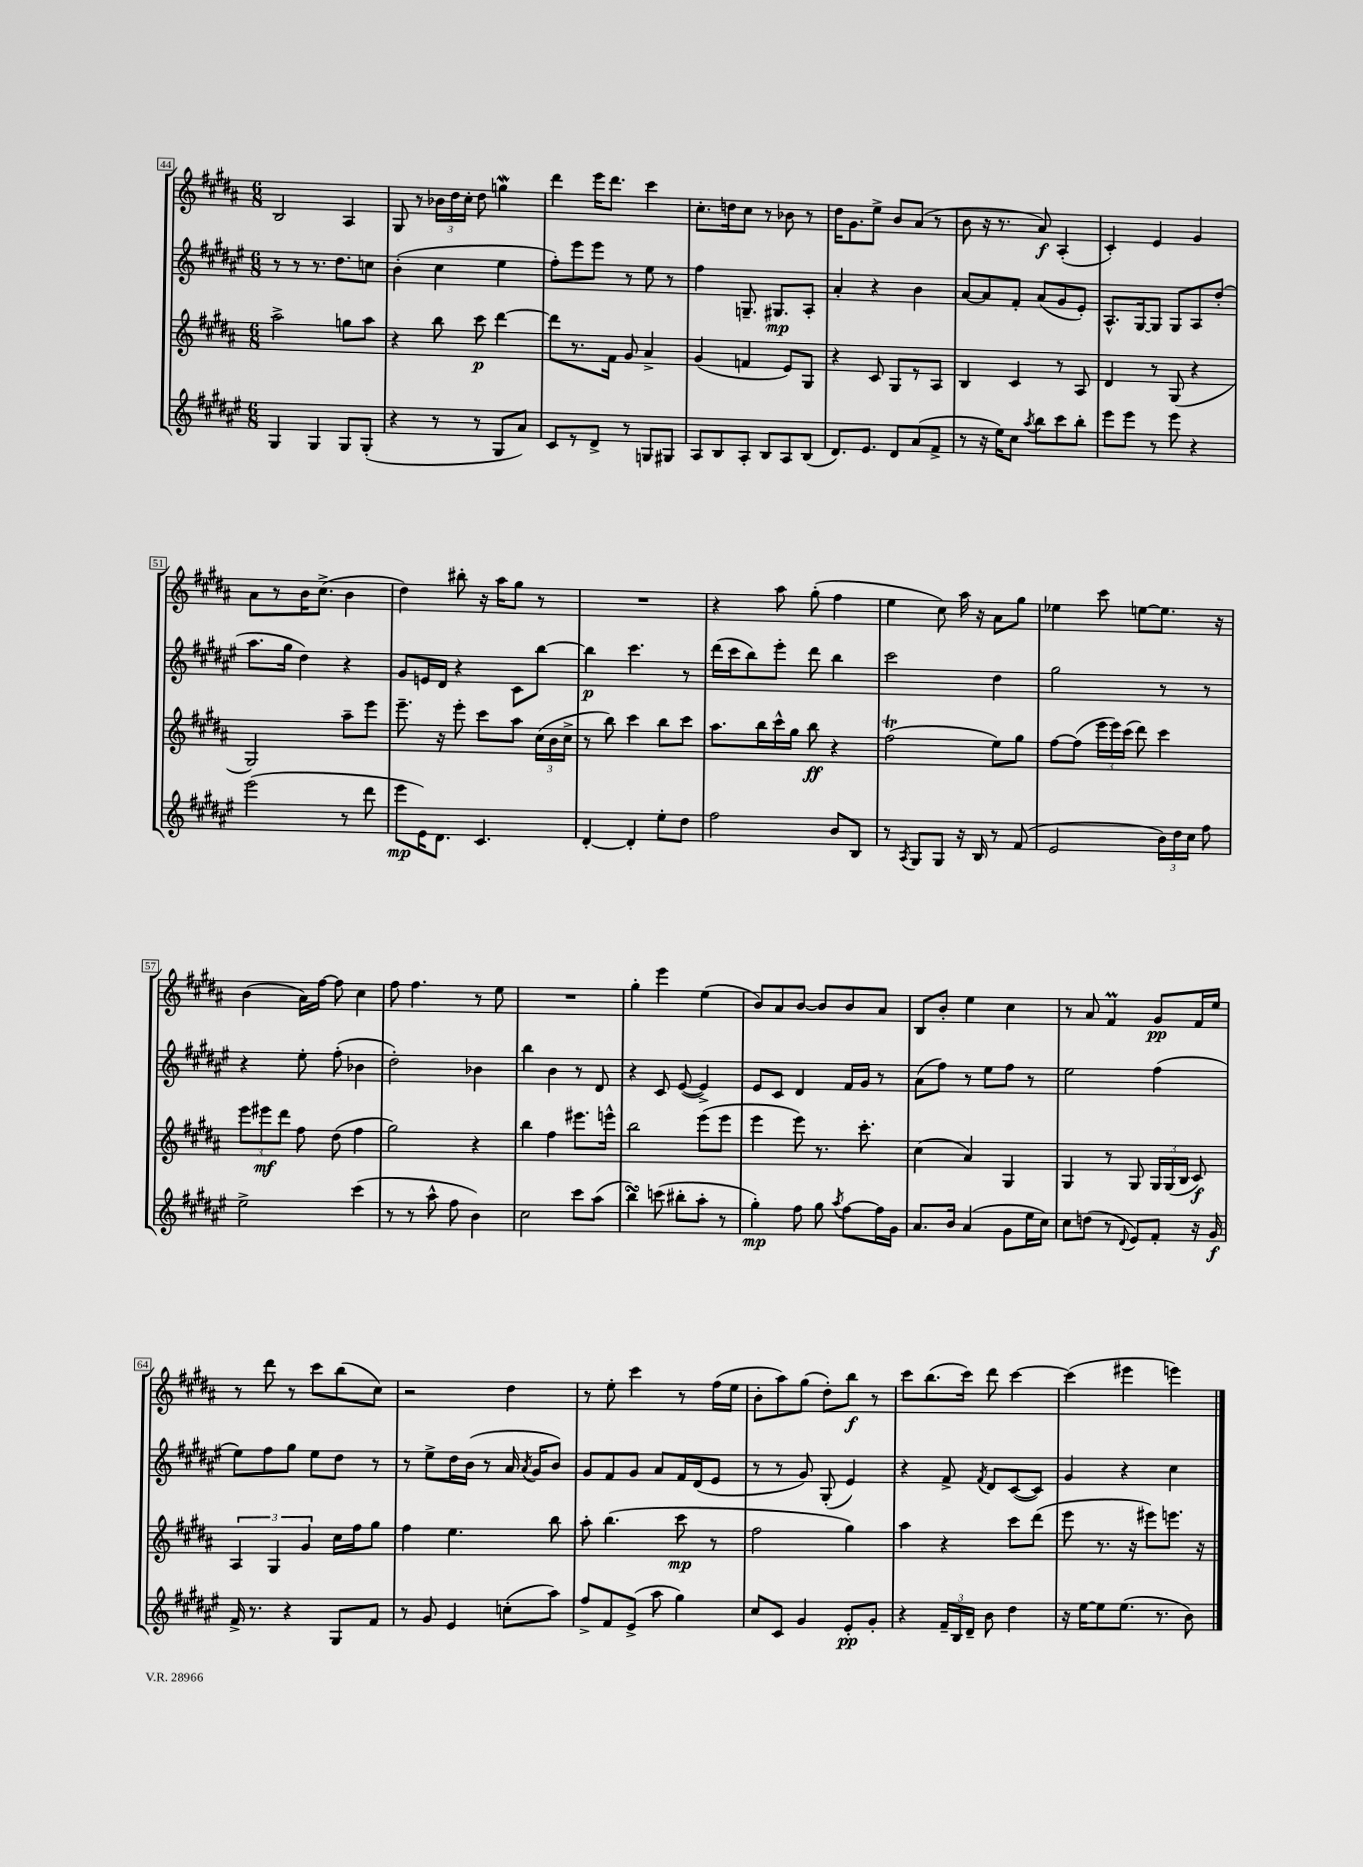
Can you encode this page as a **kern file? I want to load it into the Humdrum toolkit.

**kern	**kern	**kern	**kern
*staff4	*staff3	*staff2	*staff1
*clefG2	*clefG2	*clefG2	*clefG2
*k[f#c#g#d#a#e#]	*k[f#c#g#d#a#]	*k[f#c#g#d#a#e#]	*k[f#c#g#d#a#]
*M6/8	*M6/8	*M6/8	*M6/8
4G#/	2aa#^\	8r	2B/
.	.	8r	.
4G#/	.	8.r	.
.	.	8.dd#\L	.
8G#/L	8gg\L	.	4A#/
(8G#'/J	8aa#\J	8cc\J	.
=	=	=	=
4r	4r	(4b'\	8G#/
.	.	.	8r
8r	8bb\	4cc#\	24b-\LL
.	.	.	24dd#\
.	.	.	24cc#'\JJ
8r	8ccc#\	.	8dd#\
8G#/L	[4ddd#\	4ee#\	4gg\
8a#/J)	.	.	.
=	=	=	=
8c#/L	8ddd#\]L	8ff#'\L)	4ddd#\
8r	8.r	8eee#\	.
8d#^/J	.	8eee#\J	16eee\LK
.	16f#\Jk	.	8.ddd#\J
8r	8g#/	8r	.
8G/L	4a#^/	8ee#\	4ccc#\
8G#/J	.	8r	.
=	=	=	=
8A#/L	(4g#/	4ff#\	8.cc#'\L
8B/	.	.	.
.	.	.	16dd\k
8A#'/J	4f/	8.G~/	8cc#\J
8B/L	.	.	8r
.	.	8.G#/L	.
8A#/	8e/L)	.	8b-\
(8B/J	8G#/J	8A#'/J	8r
=	=	=	=
8.d#/L)	4r	4a#'/	16dd#\LK
.	.	.	8.g#\
8.e#/J	.	.	.
.	8c#/	4r	8ee^\J
8d#/L	8G#/L	.	8b/L
(8a#/	8r	4b\	(8a#/J
8f#^/J	8A#/J	.	8r
=	=	=	=
8r	4B/	[8a#/L	8b\
16r	.	8a#/]	16r
16ee#\LK)	.	.	8.r
8cc#\J	4c#/	8f#'/J	.
8qaa#/	.	.	.
8bb\L	.	(8a#/L	8a#/)
8ccc#\	8r	8g#/	(4A#'/
8bb'\J	8A#/	8e#'/J)	.
=	=	=	=
8eee#\L	4d#/	8.A#^^/L	4c#'/)
8eee#\J	.	.	.
.	.	[16G#/k	.
8r	8r	8G#/]J	4e/
8eee#\	(8G#/	8G#/L	.
4r	4r	8A#/	4g#/
.	.	(8dd#'/J	.
=	=	=	=
(2eee#\	2G#/)	8.aa#\L	8a#\L
.	.	.	8r
.	.	16gg#\Jk	.
.	.	4dd#\)	16b\K
.	.	.	(8.cc#^\J
8r	8aa#~\L	4r	4b\
8ddd#\	8eee\J	.	.
=	=	=	=
8eee#\L	8.eee~\	8g#/L	4dd#\)
16e#\K)	.	16e/L	.
8.d#\J	16r	16d#/JJ	.
.	8eee'\	4r	8bb#'\
4.c#/	8ccc#\L	.	16r
.	.	.	16aa#\LK
.	8aa#\J	8c#\L	8gg#\J
.	(24cc#\LL	[8bb\J	8r
.	24b\	.	.
.	24cc#^\JJ	.	.
=	=	=	=
[4d#'/	8r	4bb\]	2.r
.	8bb\)	.	.
4d#'/]	4ccc#\	4.ccc#\	.
8ee#'\L	8bb\L	.	.
8dd#\J	8ccc#\J	8r	.
=	=	=	=
2ff#\	8.aa#\L	(16ddd#\LL	4r
.	.	16ccc#\J	.
.	.	8bb\)	.
.	16bb\L	.	.
.	16ccc#^^\	8eee#'\J	8aa#\
.	16gg#\JJ	.	.
.	8bb\	8ddd#\	(8gg#'\
8b/L	4r	4bb\	4ff#\
8B/J	.	.	.
=	=	=	=
8r	(2ff#\	2ccc#\	4ee\
8qA#/	.	.	.
8G#/L	.	.	.
8G#/J	.	.	8cc#\)
16r	.	.	16aa#\
16B/	.	.	16r
8r	8ee\L)	4dd#\	8a#\L
(8f#/	8gg#\J	.	8gg#\J
=	=	=	=
2e#/	[8ff#\L	2gg#\	4ee-\
.	(8ff#\]J	.	.
.	24eee\LL	.	8ccc#\
.	24eee\)	.	.
.	(24ccc#\JJ	.	.
.	8ddd#\)	.	[8ee\L
24b\LL)	4ccc#\	8r	8.ee\]J
24dd#\	.	.	.
24cc#\JJ	.	.	.
8ff#\	.	8r	.
.	.	.	16r
=	=	=	=
2ee#^\	12eee\L	4r	(4b\
.	12eee#\	.	.
.	12ddd#\J	.	.
.	8ff#\	8ee#'\	16a#\LL)
.	.	.	[16ff#\JJ
.	(8dd#\	(8ff#'\	8ff#\]
(4ccc#\	4ff#\	4b-\	4cc#\
=	=	=	=
8r	2gg#\)	2dd#'\)	8ff#\
8r	.	.	4.ff#\
8aa#^^\	.	.	.
8ff#\	.	.	.
4b\)	4r	4b-\	8r
.	.	.	8ee\
=	=	=	=
2cc#\	4bb\	4bb\	2.r
.	4ff#\	4b\	.
8ccc#\L	8.eee#\L	8r	.
(8aa#\J	.	8d#/	.
.	16eee^^\Jk	.	.
=	=	=	=
4bb\)	2bb\	4r	4gg#'\
(8ccc\	.	8c#/	4eee\
8bb#'\L	.	([8e#/	.
8aa#'\J	(8eee\L	4e#^/])	(4ee\
8r	8eee\J	.	.
=	=	=	=
4gg#'\)	4eee\	8e#/L	8b/L)
.	.	8c#/J	8a#/
8ff#\	8eee\)	4d#/	[8b/J
8gg#\	8.r	.	8b/]L
8qaa#/	.	.	.
[8ff#\L	.	16f#/LL	8b/
.	8.ccc#'\	16g#/JJ	.
16ff#\]L	.	8r	8a#/J
16g#\JJ	.	.	.
=	=	=	=
8.a#/L	(4cc#\	(8a#\L	8B/L
.	.	8ff#\J)	8b'/J
16b/Jk	.	.	.
(4a#/	4a#/)	8r	4ee\
.	.	8ee#\L	.
8g#\L	4G#/	8ff#\J	4cc#\
16ee#\L	.	8r	.
16cc#\JJ)	.	.	.
=	=	=	=
8cc#\L	4G#/	2ee#\	8r
(8dd\J	.	.	8a#/
8r	8r	.	4f#/
8qqd#/	.	.	.
8e#/L)	8G#/	.	.
8f#'/J	24G#/LL	(4ff#\	8g#/L
.	(24G#/	.	.
.	24B/JJ	.	.
16r	8c#/)	.	16f#/L
16g#/	.	.	16ee/JJ
=	=	=	=
16f#^/	6A#/	8ee#\L)	8r
8.r	.	.	.
.	.	8ff#\	8ddd#\
.	6G#/	.	.
4r	.	8gg#\J	8r
.	6g#/	.	.
.	.	8ee#\L	8ccc#\L
8G#/L	16cc#\LL	8dd#\J	(8bb\
.	16ff#\J	.	.
8f#/J	8gg#\J	8r	8cc#\J)
=	=	=	=
8r	4ff#\	8r	2r
8g#/	.	8ee#^\L	.
4e#/	4.ee\	16dd#\L	.
.	.	(16b\JJ	.
.	.	8r	.
(8cc'\L	.	16a#/	4dd#\
.	.	8qa#/	.
.	.	16g#/LK	.
8aa#\J)	8bb\	8b/J)	.
=	=	=	=
8ff#^/L	8aa#'\	8g#/L	8r
8f#/	(4.bb\	8f#/	8ee'\
(8e#^/J	.	8g#/J	4ccc#\
8aa#\	.	8a#/L	.
4gg#\)	8ccc#\	16f#/L	8r
.	.	(16d#/J	.
.	8r	8e#/J	(16ff#\LL
.	.	.	16ee\JJ
=	=	=	=
8cc#/L	2ff#\	8r	8b'\L
8c#/J	.	8r	8aa#\)
4g#/	.	8g#/)	(8gg#\J
.	.	(8G#'/	8dd#'\L)
8e#'/L	4gg#\)	4e#/)	8bb\J
8g#'/J	.	.	8r
=	=	=	=
4r	4aa#\	4r	8ccc#\L
.	.	.	(8.bb\
24f#~/LL	4r	8f#^/	.
24B/	.	.	.
.	.	.	16ccc#\Jk)
24d#~/JJ	.	.	.
.	.	8qf#/	.
8b\	.	8d#/L	8ddd#\
4dd#\	8ccc#\L	([8c#/	[4ccc#\
.	(8ddd#\J	8c#/]J)	.
=	=	=	=
16r	8eee\	4g#/	(4ccc#\]
[16ee#\LK	.	.	.
8ee#\]	8.r	.	.
(8.ee#\J	.	4r	4eee#\
.	16r	.	.
.	8eee#\L)	.	.
8.r	.	.	.
.	8.eee\J	4cc#\	4eee\)
8b\)	.	.	.
.	16r	.	.
==	==	==	==
*-	*-	*-	*-
